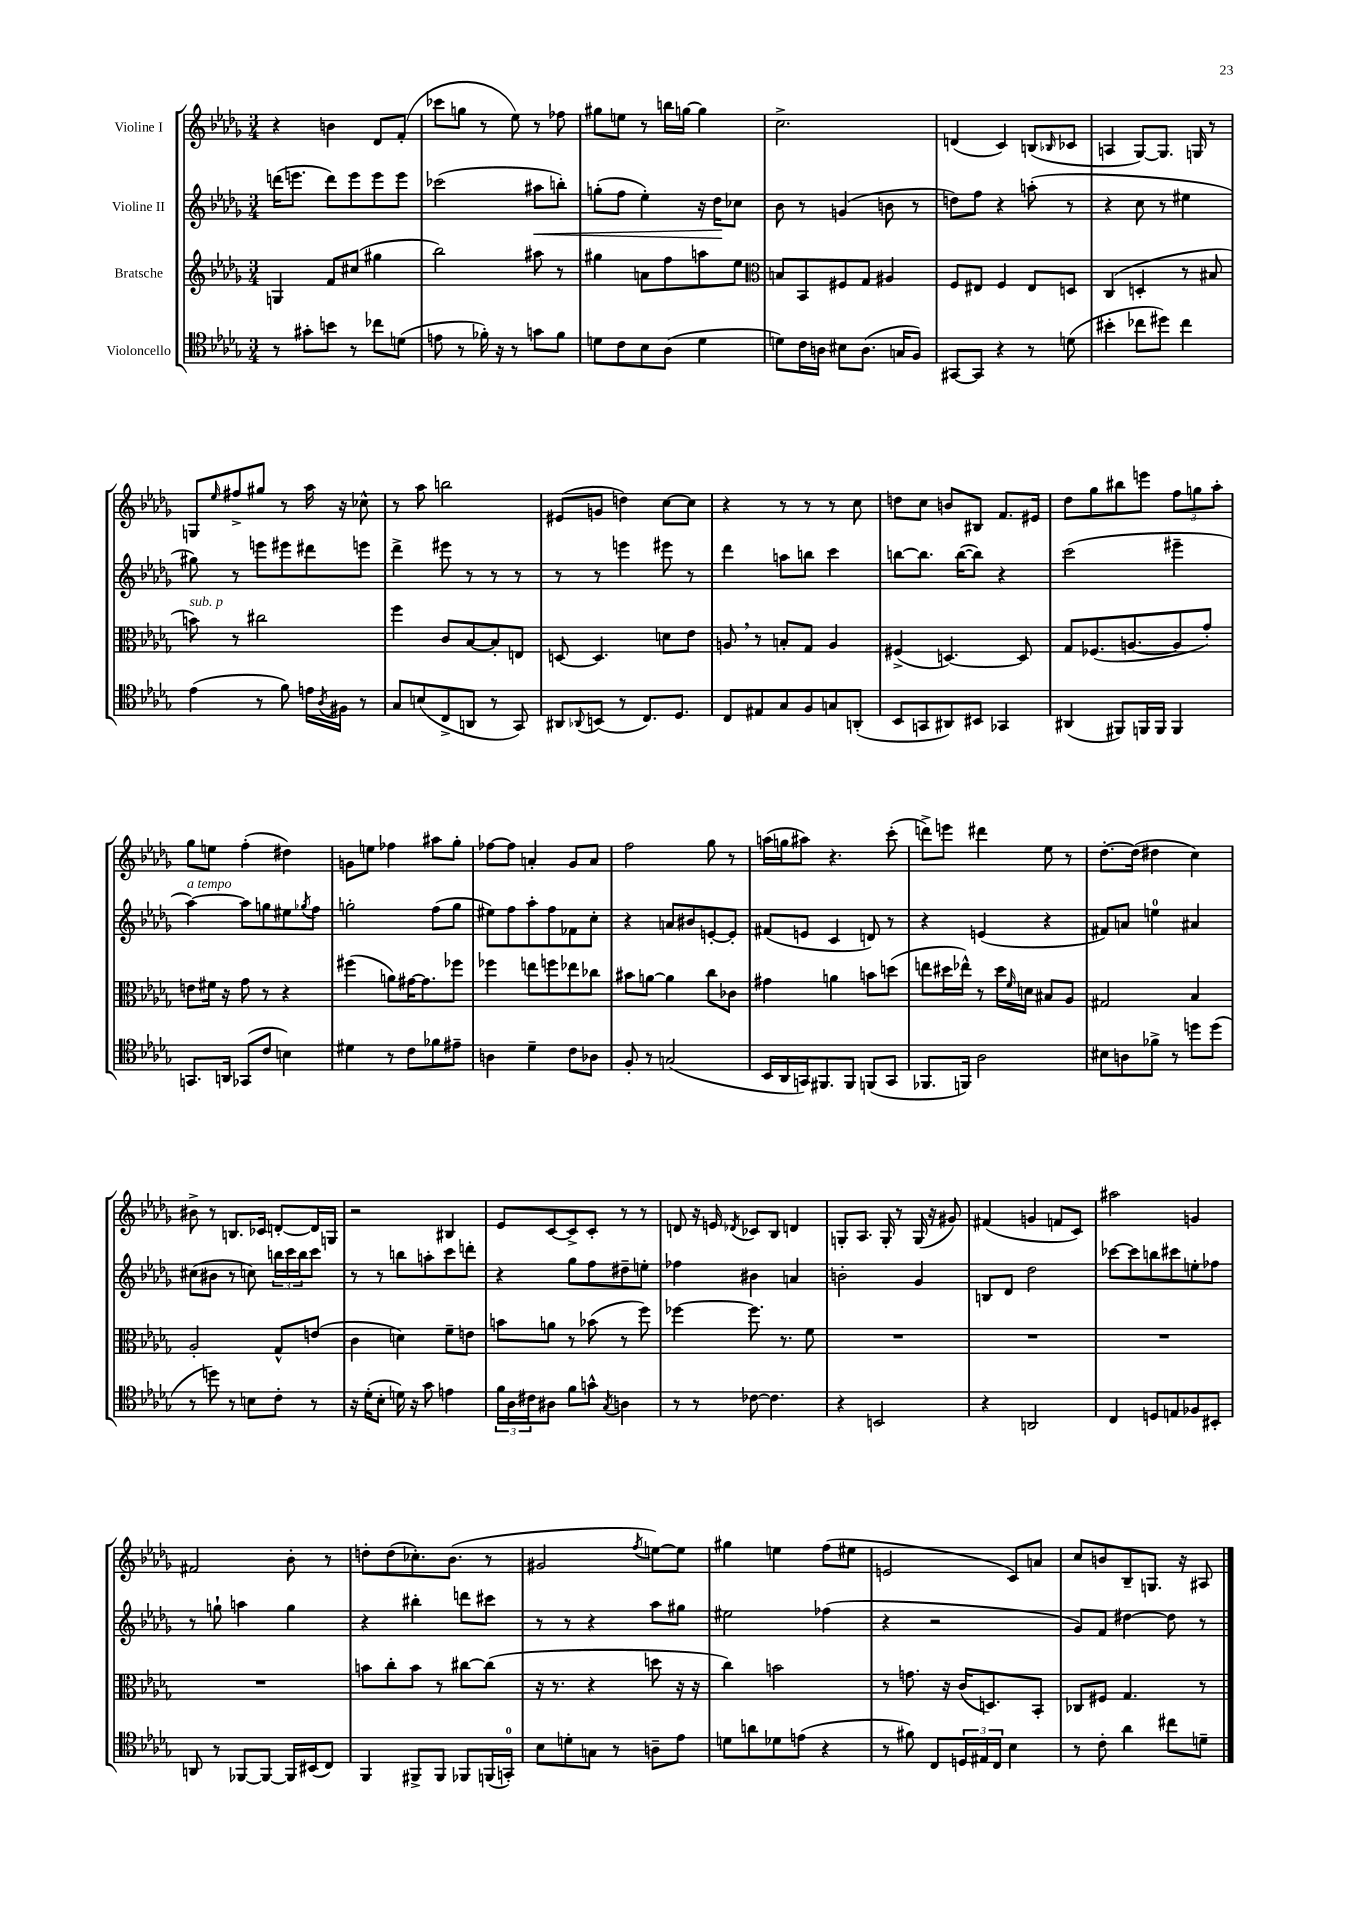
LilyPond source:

<<
\new StaffGroup <<
\new Staff = "s0" \with { instrumentName = "Violine I" } {
    \clef treble \key des \major \numericTimeSignature \time 3/4
    r4 b'4 des'8 f'8-.( |
    ces'''8 g''8 r8 ees''8) r8 fes''8 |
    gis''8 e''8 r8 b''16 g''16~ g''4 |
    c''2.-> |
    d'4( c'4) b8( \grace { bes16 } ces'8 |
    a4 ges8~) ges8. g16 r8 |
    g8 \grace { ees''16 } fis''8-> gis''8 r8 aes''16 r16 ces''8-^ |
    r8 aes''8 b''2 |
    eis'8( g'8 d''4) c''8~ c''8 |
    r4 r8 r8 r8 c''8 |
    d''8 c''8 b'8 bis8 f'8. eis'16 |
    des''8 ges''8 bis''8 e'''8 \tuplet 3/2 { f''8 g''8 aes''8-. } |
    ges''8 e''8 f''4-.( dis''4) |
    g'8 e''8 fes''4 ais''8 ges''8-. |
    fes''8~ fes''8 a'4-. ges'8 a'8 |
    f''2 ges''8 r8 |
    a''16( g''16 ais''8) r4. c'''8-.( |
    d'''8->) e'''8 dis'''4 ees''8 r8 |
    des''8.~-. des''16( dis''4 c''4) |
    bis'8-> r8 b8. ces'16 d'8~-. d'16 g16 |
    r2 bis4 |
    ees'8 c'8~ c'8-> c'8-. r8 r8 |
    d'8 r16 e'16 \acciaccatura { des'8 } ces'8 bes8 d'4 |
    g8-. aes8. g16-. r8 g16( r16 gis'8) |
    fis'4( g'4 f'8 c'8) |
    ais''2 g'4 |
    fis'2 bes'8-. r8 |
    d''8-. d''8( ces''8.-.) bes'8.( r8 |
    gis'2 \acciaccatura { f''8 } e''8~) e''8 |
    gis''4 e''4 f''8( eis''8 |
    e'2 c'8) a'8 |
    c''8 b'8 bes8-- g8. r16 ais8 \bar "|." |
}
\new Staff = "s1" \with { instrumentName = "Violine II" } {
    \clef treble \key des \major \numericTimeSignature \time 3/4
    d'''16( e'''8. d'''8) e'''8 e'''8 e'''8 |
    ces'''2( ais''8\< b''8-.) |
    g''8-.( f''8 ees''4-.) r16 des''16\! ces''8 |
    bes'8 r8 g'4( b'8 r8 |
    d''8) f''8 r4 a''8-.( r8 |
    r4 c''8 r8 eis''4 |
    gis''8) r8 e'''8 eis'''8 dis'''8 e'''8 |
    des'''4-> eis'''8 r8 r8 r8 |
    r8 r8 e'''4 eis'''8 r8 |
    des'''4 a''8 b''8 c'''4 |
    b''8~ b''8. b''16~( b''8) r4 |
    c'''2( eis'''4-- |
    aes''4~^\markup { \italic "a tempo" }) aes''8 g''8 eis''8 \acciaccatura { ges''8 } f''8 |
    g''2-. f''8( g''8 |
    eis''8) f''8 aes''8-. f''8 fes'8 c''8-. |
    r4 a'8 bis'8 e'8~-. e'8-. |
    fis'8( e'8 c'4 d'8) r8 |
    r4 e'4( r4 |
    fis'8) a'8 e''4-0 ais'4 |
    cis''8( bis'8 r8 c''8) \tuplet 3/2 { b''16 c'''16 b''16 } c'''8 |
    r8 r8 b''8 a''8-. c'''8 d'''8-. |
    r4 ges''8 f''8 dis''8-- e''8-. |
    fes''4 bis'4 a'4 |
    b'2-. ges'4 |
    b8 des'8 des''2 |
    ces'''8~ ces'''8 b''8 cis'''8 e''8-. fes''8 |
    r8 g''8-! a''4 g''4 |
    r4 bis''4-. d'''8 cis'''8 |
    r8 r8 r4 aes''8 gis''8 |
    eis''2 fes''4( |
    r4 r2 |
    ges'8) f'8 dis''4~ dis''8 r8 \bar "|." |
}
\new Staff = "s2" \with { instrumentName = "Bratsche" } {
    \clef treble \key des \major \numericTimeSignature \time 3/4
    g4 f'8 cis''8( gis''4 |
    bes''2) ais''8 r8 |
    gis''4 a'8 f''8 a''8 ees''8 |
    \clef alto b8 bes,8 fis8 ges8 ais4 |
    f8 eis8 f4 eis8 d8 |
    c4( d4-. r8 bis8 |
    b'8^\markup { \italic "sub. p" }) r8 cis''2 |
    f''4 c'8 bes8~ bes8-. e8 |
    d8~ d4. d'8 ees'8 |
    a8 \breathe r8 b8-. ges8 a4 |
    fis4->( d4.~) d8 |
    ges8 fes8.( a8.~ a8 ges'8-.) |
    e'8 fis'16 r16 ges'8 r8 r4 |
    fis''4( a'8) gis'16~ gis'8. fes''8 |
    fes''4 e''8 f''8 ees''8 ces''8 |
    bis'8 a'8~ a'4 c''8 ces'8 |
    gis'4 a'4 b'8 d''8( |
    e''8 dis''16 ees''16-^) r8 dis''16 \grace { f'16 } d'16 bis8 aes8 |
    gis2 bes4 |
    aes2-. ges8-^ e'8( |
    c'4 d'4) f'8-- e'8 |
    b'8 a'8 r8 bes'8( r8 f''8) |
    fes''4~ fes''8. r8. f'8 |
    R2. |
    R2. |
    R2. |
    R2. |
    b'8 c''8-. b'8 r8 cis''8~ cis''8( |
    r16 r8. r4 d''8 r16 r16 |
    c''4) b'2 |
    r8 g'8. r16 c'16( d8.) bes,8-. |
    ces8 fis8 ges4. r8 \bar "|." |
}
\new Staff = "s3" \with { instrumentName = "Violoncello" } {
    \clef tenor \key des \major \numericTimeSignature \time 3/4
    r8 gis'8-. b'8 r8 ces''8 d'8( |
    e'8 r8 fes'16-.) r16 r8 g'8 fes'8 |
    d'8 c'8 bes8 aes8( d'4 |
    d'8) c'16 a16 bis8 a8.( g16 f8) |
    gis,8~ gis,8 r4 r8 d'8( |
    bis'4-. ces''8 dis''8) ces''4 |
    ees'4( r8 f'8) e'16 \acciaccatura { aes8 } fis16 r8 |
    ges8 b8( c8-> a,8 r8 ges,8) |
    ais,8 \appoggiatura { aes,8 } b,8( r8 c8.) des8. |
    c8 eis8 ges8 f8 g8 a,8-.( |
    bes,8 g,8 ais,8) bis,8 ges,4 |
    ais,4( fis,8) f,16 f,16 f,4 |
    g,8. a,16 ges,8( c'8 b4) |
    dis'4 r8 c'8 fes'8 eis'8-- |
    a4 des'4-- c'8 aes8 |
    f8-. r8 g2( |
    bes,16 aes,16 g,16) fis,8. fis,8 f,8( g,8 |
    fes,8. f,16) aes2 |
    bis8 a8 fes'8-> r8 d''8 d''8( |
    r8 d''8) r8 b8 c'8-. r8 |
    r16 des'16-.( bes8-. d'16) r16 ges'8 e'4 |
    \tuplet 3/2 { f'16 aes16 cis'16 } ais8 f'8 g'8-^ \acciaccatura { ges8 } a4 |
    r8 r8 ces'8~ ces'4. |
    r4 b,2 |
    r4 a,2 |
    c4 d8 e8 fes8 bis,8-. |
    a,8 r8 fes,8~ fes,8~ fes,16 bis,16( c8) |
    f,4 fis,8-> fis,8 fes,8 f,16( g,16-0-.) |
    bes8 d'8-. g8 r8 a8-- ees'8 |
    d'8 a'8 des'8 e'8( r4 |
    r8 fis'8) c8 \tuplet 3/2 { d16 eis16 c16 } bes4 |
    r8 c'8-. aes'4 cis''8 d'8-- \bar "|." |
}
>>
>>
\layout { \context { \Score \remove "Bar_number_engraver" } }
